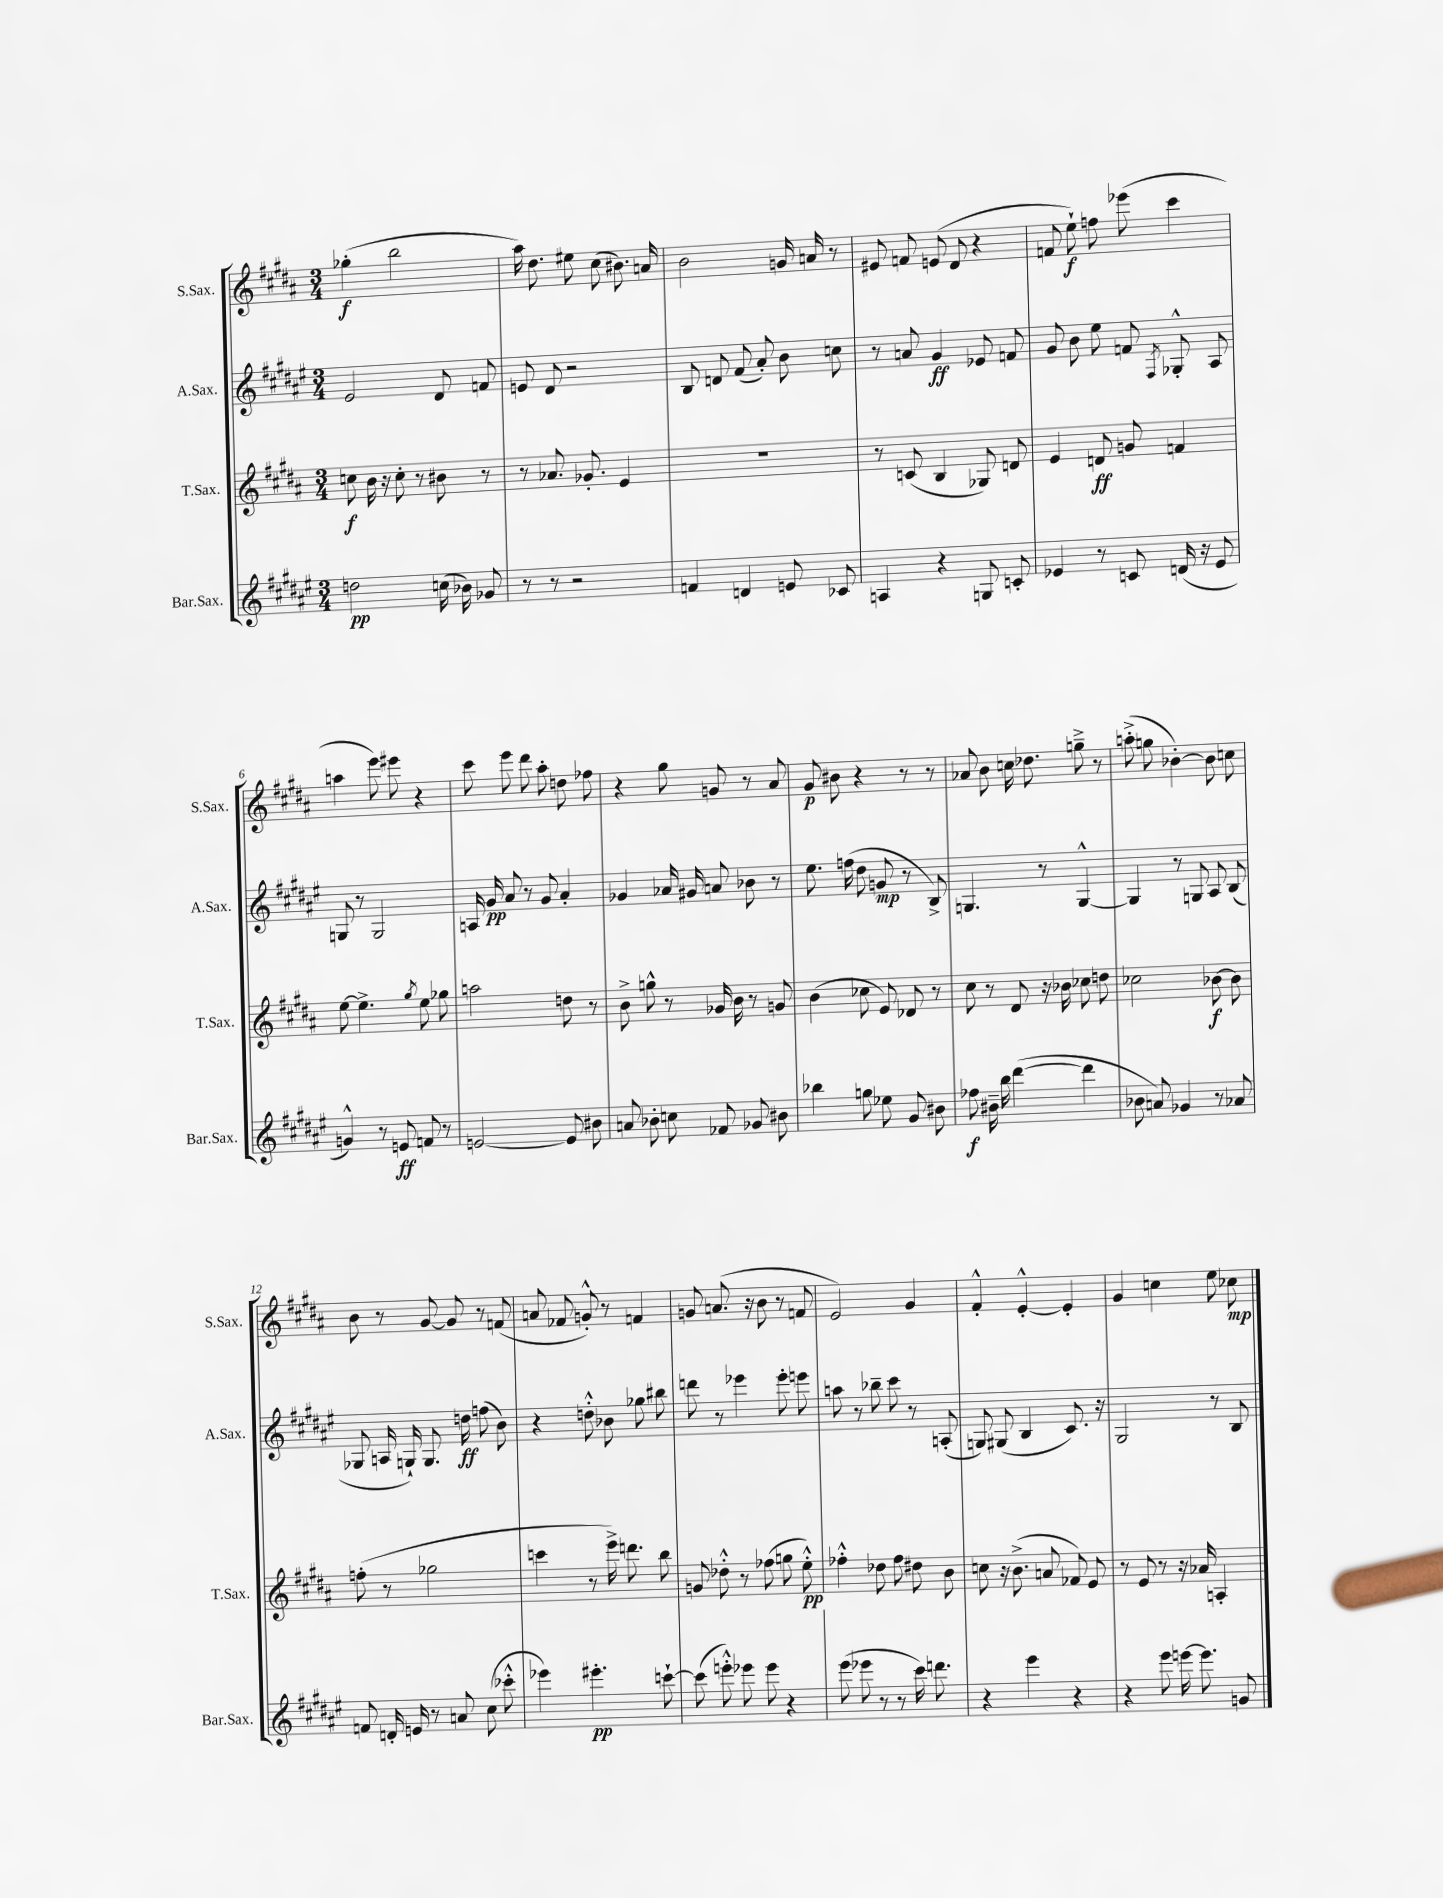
<<
\new StaffGroup <<
\new Staff = "s0" \with { instrumentName = "S.Sax." shortInstrumentName = "S.Sax." } {
    \clef treble \key b \major \numericTimeSignature \time 3/4
    \autoBeamOff ges''4-.\f( b''2 |
    ais''16) dis''8. eis''8 cis''8( bis'8.) a'16 |
    b'2 g'16 a'16 r8 |
    eis'8 f'8 e'8( dis'8 r4 |
    f'8 e''8-!\f) f''8 ees'''8( cis'''4 |
    a''4 e'''8) eis'''8 r4 |
    cis'''8 e'''8 dis'''8 ais''8-. d''8 fes''8 |
    r4 gis''8 g'8 r8 ais'8 |
    gis'8\p bis'8 r4 r8 r8 |
    aes'8 b'8 c''16 des''8. g''8---> r8 |
    a''8-.->( g''8 bes'4~-.) bes'8 c''8 |
    b'8 r8 gis'8~ gis'8 r8 f'8( |
    a'8 fes'8 g'8-.-^) r8 f'4 |
    g'8 a'8.( r16 b'8 r8 f'8 |
    e'2) gis'4 |
    fis'4-.-^ e'4~-.-^ e'4-. |
    gis'4 c''4 e''8 ces''8\mp \bar "|." |
}
\new Staff = "s1" \with { instrumentName = "A.Sax." shortInstrumentName = "A.Sax." } {
    \clef treble \key fis \major \numericTimeSignature \time 3/4
    \autoBeamOff eis'2 dis'8 f'8 |
    e'8 dis'8 r2 |
    b8 d'8 fis'8( ais'8-.) b'8 c''8 |
    r8 a'8 gis'4\ff ees'8 f'8 |
    gis'8 b'8 eis''8 f'8 \acciaccatura { fis8 } ges8-.-^ ais8 |
    g8 r8 g2 |
    a16 gis'16\pp ais'8 r8 gis'8 ais'4-. |
    ges'4 aes'16 gis'16 a'8 bes'8 r8 |
    eis''8. f''16( dis''8 g'8\mp r8 b8->) |
    g4. r8 g4~-^ |
    g4 r8 g8 ais8 b8( |
    ges8 a16 g16-!) g8. d''16\ff f''8( b'8) |
    r4 d''8-.-^ bes'8 ges''8 bis''8 |
    d'''8 r8 ees'''4 ees'''8-. e'''8 |
    a''8 r8 bes''8-- cis'''8 r8 a8-.( |
    g8) gis8( b4 cis'8.) r16 |
    gis2 r8 b8 \bar "|." |
}
\new Staff = "s2" \with { instrumentName = "T.Sax." shortInstrumentName = "T.Sax." } {
    \clef treble \key b \major \numericTimeSignature \time 3/4
    \autoBeamOff c''8\f b'16 r16 c''8-. r8 bis'8 r8 |
    r8 aes'8. ges'8.-. e'4 |
    R2. |
    r8 c'8( b4 ges8) d'8 |
    e'4 d'8\ff g'8 f'4 |
    e''8~ e''4.-> \acciaccatura { gis''8 } e''8 ges''8 |
    a''2 d''8 r8 |
    b'8-> g''8-^ r8 ges'16 b'16 r8 g'8 |
    b'4( ces''8 e'8) des'8 r8 |
    cis''8 r8 dis'8 r16 bes'16 ces''8 d''8 |
    ces''2 bes'8~\f bes'8 |
    f''8-.( r8 ges''2 |
    c'''4 r8 e'''16->) d'''8. b''8 |
    g'8 des''8-.-^ r8 fes''8( g''8 e''8-.-^\pp) |
    fes''4-.-^ des''8 fes''8 dis''8 b'8 |
    c''8 r16 b'8.->( a'8 fes'8) e'8 |
    r8 e'8 r8 r16 aes'16 a4-. \bar "|." |
}
\new Staff = "s3" \with { instrumentName = "Bar.Sax." shortInstrumentName = "Bar.Sax." } {
    \clef treble \key fis \major \numericTimeSignature \time 3/4
    \autoBeamOff d''2\pp c''16( bes'16) ges'8 |
    r8 r8 r2 |
    f'4 d'4 e'8 ces'8 |
    a4 r4 g8 c'8-. |
    ees'4 r8 c'8 d'16( r16 ees'8 |
    g'4-^) r8 e'8\ff f'8 r8 |
    e'2~ e'8 bis'8 |
    a'8 bes'8-. c''8 fes'8 ges'8 bis'8 |
    bes''4 g''8 ees''8 gis'8 bis'8 |
    fes''8\f bis'16-- b''16 dis'''4~( dis'''4 |
    bes'8 a'8) ges'4 r8 aes'8 |
    f'8 d'16-. e'16 r8 a'8 cis''8( ces'''8-.-^ |
    ees'''4) eis'''4.-.\pp c'''8~-! |
    c'''8( e'''8-.-^) ees'''8 ees'''8 r4 |
    eis'''8( ees'''8 r8 r8 cis'''16) d'''8. |
    r4 eis'''4 r4 |
    r4 eis'''8 e'''16~ e'''8. g'8 \bar "|." |
}
>>
>>
